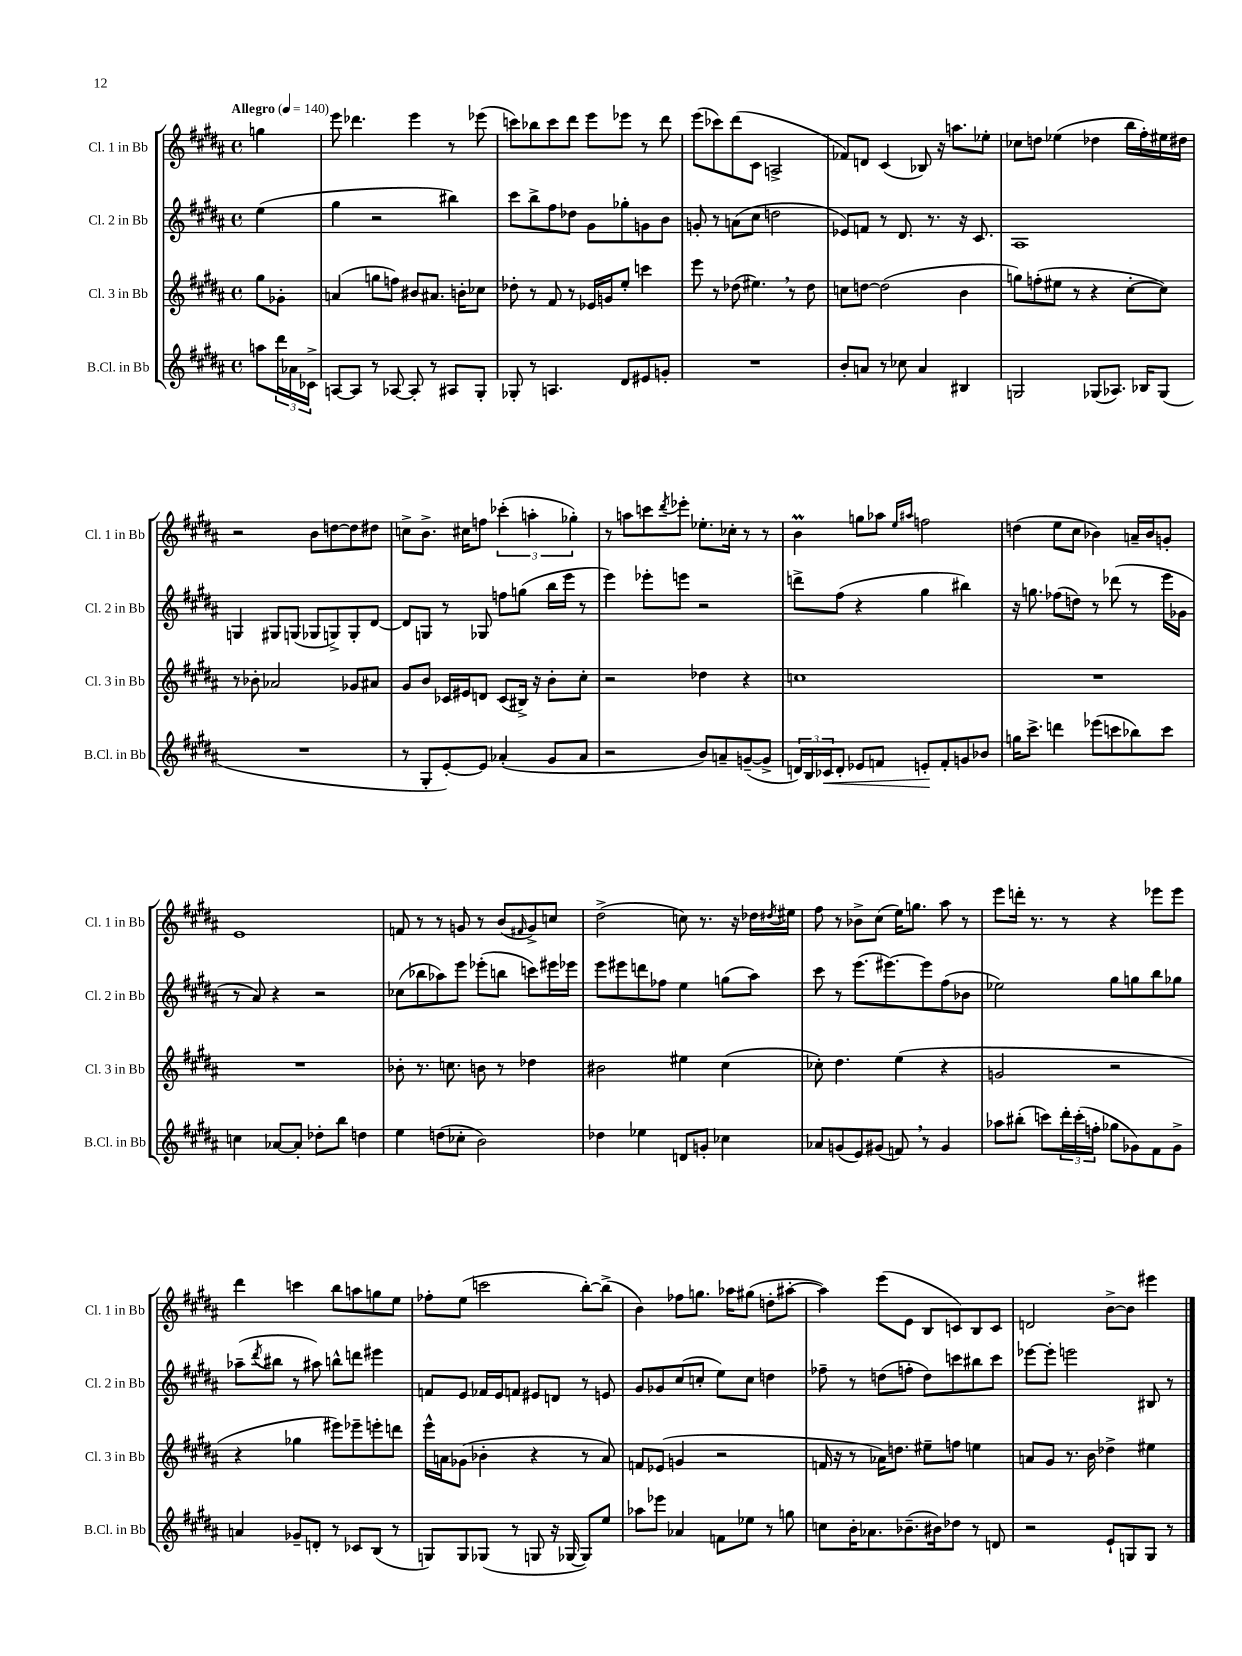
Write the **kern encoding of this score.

**kern	**dynam	**kern	**kern	**kern
*part4	*part4	*part3	*part2	*part1
*staff4	*staff4	*staff3	*staff2	*staff1
*I"B.Cl. in Bb	*	*I"Cl. 3 in Bb	*I"Cl. 2 in Bb	*I"Cl. 1 in Bb
*I'B.Cl. in Bb	*	*I'Cl. 3 in Bb	*I'Cl. 2 in Bb	*I'Cl. 1 in Bb
*clefG2	*	*clefG2	*clefG2	*clefG2
*k[f#c#g#d#a#]	*	*k[f#c#g#d#a#]	*k[f#c#g#d#a#]	*k[f#c#g#d#a#]
*M4/4	*	*M4/4	*M4/4	*M4/4
*met(c)	*	*met(c)	*met(c)	*met(c)
*MM140	*	*MM140	*MM140	*MM140
=	=	=	=	=
!	!	!	!	!LO:TX:a:B:t=Allegro
8aan\L	.	8gg#\L	(4ee\	4ggn\
24ddd#\L	.	8g-X'\J	.	.
24a-X\	.	.	.	.
24c-X^\JJ	.	.	.	.
=1	=1	=1	=1	=1
[8An/L	.	(4an/	4gg#\	8eee\
8A/J]	.	.	.	4.ddd-X\
8r	.	8ggn\L	2r	.
[8A-X/	.	8ffn\J)	.	.
8A-'/]	.	8b#X/L	.	4eee\
8r	.	8.a#X/J	.	.
8A#X/L	.	.	4bb#X\)	8r
.	.	16bn'\KL	.	.
8G#'/J	.	8cc-X\J	.	(8eee-X\
=2	=2	=2	=2	=2
8G-X'/	.	8dd-X'\	8ccc#\L	8cccn\L)
8r	.	8r	8bb^\	8bb-X\
4.An/	.	8f#/	8ff#\	8ccc\
.	.	8r	8dd-X\J	8ddd#\J
.	.	16e-X/LL	8g#\L	8eee\L
.	.	16gn/J	.	.
8d#/L	.	8ee'/J	8gg-X'\	8eee-X\J
8e#X/	.	4cccn\	8gn\	8r
8gn'/J	.	.	8b\J	8ddd#\
=3	=3	=3	=3	=3
1r	.	8eee\	8gn'/	(8eee\L
.	.	8r	8r	8ccc-X\)
.	.	(8dd-X\	(8an\L	(8ddd#\
.	.	4.ee#X,\)	8cc#\J	8c#\J
.	.	.	2ddn\	2An^/
.	.	8r	.	.
.	.	8dd-\	.	.
=4	=4	=4	=4	=4
8b'/L	.	8ccn\L	8e-X/L)	8f-X/L)
8an/J	.	[8ddn\J	8fn/J	8dn/J
8r	.	(2dd\]	8r	(4c#/
8cc-X\	.	.	8.d#/	.
4a/	.	.	.	8B-X/)
.	.	.	8.r	.
.	.	.	.	16r
.	.	.	.	8.aan\L
4B#X/	.	4b\	16r	.
.	.	.	8.c#/	.
.	.	.	.	8ee-X'\J
=5	=5	=5	=5	=5
2Gn/	.	8ggn\L)	1A#	8cc-X\L
.	.	(8ffn'\	.	8ddn\J
.	.	8ee#X\J	.	(4ee-X\
.	.	8r	.	.
(8G-X/L	.	4r	.	4dd-X\
8.A-X/J)	.	.	.	.
.	.	[8cc#'\L	.	16bb\LL
16B-X/KL	.	.	.	16ff#'\)
(8G-/J	.	8cc#\J])	.	16ee#X\
.	.	.	.	16dd#X\JJ
!!LO:LB:g=z
=6	=6	=6	=6	=6
1r	.	8r	4Gn/	2r
.	.	8b-X'\	.	.
.	.	2a-X/	8G#X/L	.
.	.	.	(8Gn/J	.
.	.	.	8G-X/L	8b\L
.	.	.	8Gn^/)	[8ddn\
.	.	8g-X/L	8G'/	8dd\]
.	.	8a#X/J	[8d#/J	8dd#X\J
=7	=7	=7	=7	=7
8r	.	8g#/L	8d#/L]	8ccn^\L
8G#'/L	.	8b/J	8Gn/J	8.b^\J
[8e'/)	.	16c-X/LL	8r	.
.	.	16e#X/J	.	16cc#X\KL
8e/J]	.	8dn/J	8G-X/	8ffn\J
(4a-X'/	.	(8c-/L	8ffn\L	(6ccc-X'\
.	.	16B#X^/Jk)	(8ggn\J	.
.	.	.	.	6aan'\
.	.	16r	.	.
8g#/L	.	8b'\L	16bb\LL	.
.	.	.	16eee\JJ	.
.	.	.	.	6gg-X'\)
8a-/J	.	8cc#'\J	8r	.
=8	=8	=8	=8	=8
2r	.	2r	4eee\)	8r
.	.	.	.	8aan\L
.	.	.	8eee-X'\L	8cccn\
.	.	.	.	8qddd#/
.	.	.	8eeen\J	8eee-X'\J
8b/L)	.	4dd-X\	2r	8.ee-X'\L
8an~/	.	.	.	.
.	.	.	.	16cc-X'\Jk
([8gn~/	.	4r	.	8r
8g^/J]	.	.	.	8r
=9	=9	=9	=9	=9
24dn/LL)	.	1ccn	8dddn^\L	4bM\
24B/	.	.	.	.
!	!LO:HP:b	!	!	!
24c-X/J	<	.	.	.
8d'/J	.	.	(8ff#\J	.
8e-X/L	.	.	4r	8ggn\L
8fn/J	.	.	.	8aa-X\J
.	.	.	.	16qqee/LL
.	.	.	.	16qqaa#X/JJ
8en'/L	.	.	4gg#\	2ffn\
8f'/	[	.	.	.
8gn/	.	.	4bb#X\)	.
8b-X/J	.	.	.	.
=10	=10	=10	=10	=10
16ggn\KL	.	1r	16r	(4ddn\
8.ccc#^\J	.	.	8.ggn\	.
4dddn\	.	.	(8ff-X\L	8ee\L
.	.	.	8ddn\J)	8cc#\J
(8eee-X\L	.	.	8r	4b-X\)
8cccn\	.	.	(8ddd-X\	.
8bb-X\)	.	.	8r	16an~/LL
.	.	.	.	16b-/J
8ccc\J	.	.	16eee\LL	8gn'/J
.	.	.	16g-X\JJ	.
!!LO:LB:g=z
=11	=11	=11	=11	=11
4ccn\	.	1r	8r	1e
.	.	.	8a#/)	.
[8a-X/L	.	.	4r	.
8a-'/J]	.	.	.	.
8dd-X'\L	.	.	2r	.
8bb\J	.	.	.	.
4ddn\	.	.	.	.
=12	=12	=12	=12	=12
4ee\	.	8b-X'\	(8cc-X\L	8fn/
.	.	8.r	8bb-X\	8r
(8ddn\L	.	.	8aa-X\)	8r
.	.	8.ccn\	.	.
8cc-X'\J	.	.	8eee\J	8gn/
2b\)	.	8bn\	(8eee-X'\L	8r
.	.	8r	8bbn\J	(8b/L
.	.	.	.	16qqf#X/
.	.	4dd-X\	8cccn\L)	8g^/)
.	.	.	16eee#X\L	8ccn/J
.	.	.	16eee-X\JJ	.
=13	=13	=13	=13	=13
4dd-X\	.	2b#X\	8eee\L	(2dd#^\
.	.	.	8eee#X\	.
4ee-X\	.	.	8dddn\	.
.	.	.	8ff-X\J	.
8dn/L	.	4ee#X\	4ee\	8ccn\)
8gn'/J	.	.	.	8.r
4cc-X\	.	(4cc#\	(8ggn\L	.
.	.	.	.	16r
.	.	.	8aa#\J)	16dd-X\LL
.	.	.	.	8qdd#X/
.	.	.	.	16ee#X\JJ
=14	=14	=14	=14	=14
8a-X/L	.	8cc-X'\)	8ccc#\	8ff#\
(8gn/	.	4.dd#\	8r	8r
8e/)	.	.	(8.eee\L	8b-X^\L
(8g#X/J	.	.	.	(8cc#\J
.	.	.	[8.eee#X\)	.
8fn,/)	.	(4ee\	.	16ee\KL)
.	.	.	.	8.ggn\J
8r	.	.	8eee#\]	.
4g#/	.	4r	(8ff#\	8aa#\
.	.	.	8b-X\J	8r
=15	=15	=15	=15	=15
8aa-X\L	.	2gn/	2ee-X\)	8eee\L
(8bb#X'\J	.	.	.	16dddn'\Jk
.	.	.	.	8.r
8cccn\L)	.	.	.	.
24ddd#'\L	.	.	.	8r
(24ccc'\	.	.	.	.
24ffn'\JJ	.	.	.	.
8gg-X\L	.	2r	8gg#\L	4r
8g-X\)	.	.	8ggn\	.
8f#\	.	.	8bb\	8eee-X\L
8g-^\J	.	.	8gg-X\J	8eee-\J
!!LO:LB:g=z
=16	=16	=16	=16	=16
4an/	.	4r	(8aa-X~\L	4ddd#\
.	.	.	8qddd#/	.
.	.	.	8bb#X\J	.
8g-X~/L	.	4gg-X\	8r	4cccn\
8dn'/J	.	.	8aa#X\)	.
8r	.	8eee#X\L)	8bbn^^\L	8bb\L
8c-X/L	.	8eee-X~\	8dddn\J	8aan\
(8B/J	.	8eeen'\	4eee#X\	8ggn\
8r	.	8dddn\J	.	8ee\J
=17	=17	=17	=17	=17
8Gn/L)	.	16eee^^\LL	8fn/L	8ff-X'\L
.	.	16an\J	.	.
8G/	.	(8g-X\J	8e/J	(8ee\J
(8G-X/J	.	4b-X'\	16f-X/LL	2cccn\
.	.	.	16e/J	.
8r	.	.	8fn/J	.
8Gn/	.	4r	8e#X/L	.
16r	.	.	8dn/J	.
[16G-X/	.	.	.	.
8G-/L])	.	8r	8r	[8bb'\L)
8ee/J	.	8a/)	8en/	(8bb^\J]
=18	=18	=18	=18	=18
8aa-X\L	.	8fn/L	8g#/L	4b\)
8eee-X\J	.	(8e-X/J	8g-X/	.
4a-X/	.	4gn/	(8cc#/	8ff-X\L
.	.	.	8ccn'/J	8.ggn\J
8fn\L	.	2r	8ee\L)	.
.	.	.	.	16aa-X\KL
8ee-X\J	.	.	8cc\J	(8gg#X\J
8r	.	.	4ddn\	8ddn'\L
8ggn\	.	.	.	[8aa#X'\J
=19	=19	=19	=19	=19
8ccn\L	.	16fn/	8ff-X~\	4aa#\])
.	.	16r	.	.
16b'\K	.	8r	8r	.
8.a-X\	.	.	.	.
.	.	16a-X\KL)	(8ddn\L	(8eee\L
.	.	8.ddn\J	.	.
(8.b-X~\	.	.	8ffn'\J	8e\J
.	.	8ee#X~\L	8dd\L)	8B/L
16b#X\k)	.	.	.	.
8dd-X\J	.	8ffn\J	8cccn\	8cn/)
8r	.	4een\	8bb#X\	8B/
8dn/	.	.	8ccc\J	8c/J
=20	=20	=20	=20	=20
2r	.	8an/L	[8eee-X\L	2dn/
.	.	8g#/J	8eee-'\J]	.
.	.	8.r	2eeen\	.
.	.	16b\	.	.
8e`/L	.	4dd-X^\	.	[8b^\L
8Gn/	.	.	.	8b\J]
8G/J	.	4ee#X\	8B#X/	4eee#X\
8r	.	.	8r	.
==	==	==	==	==
*-	*-	*-	*-	*-
